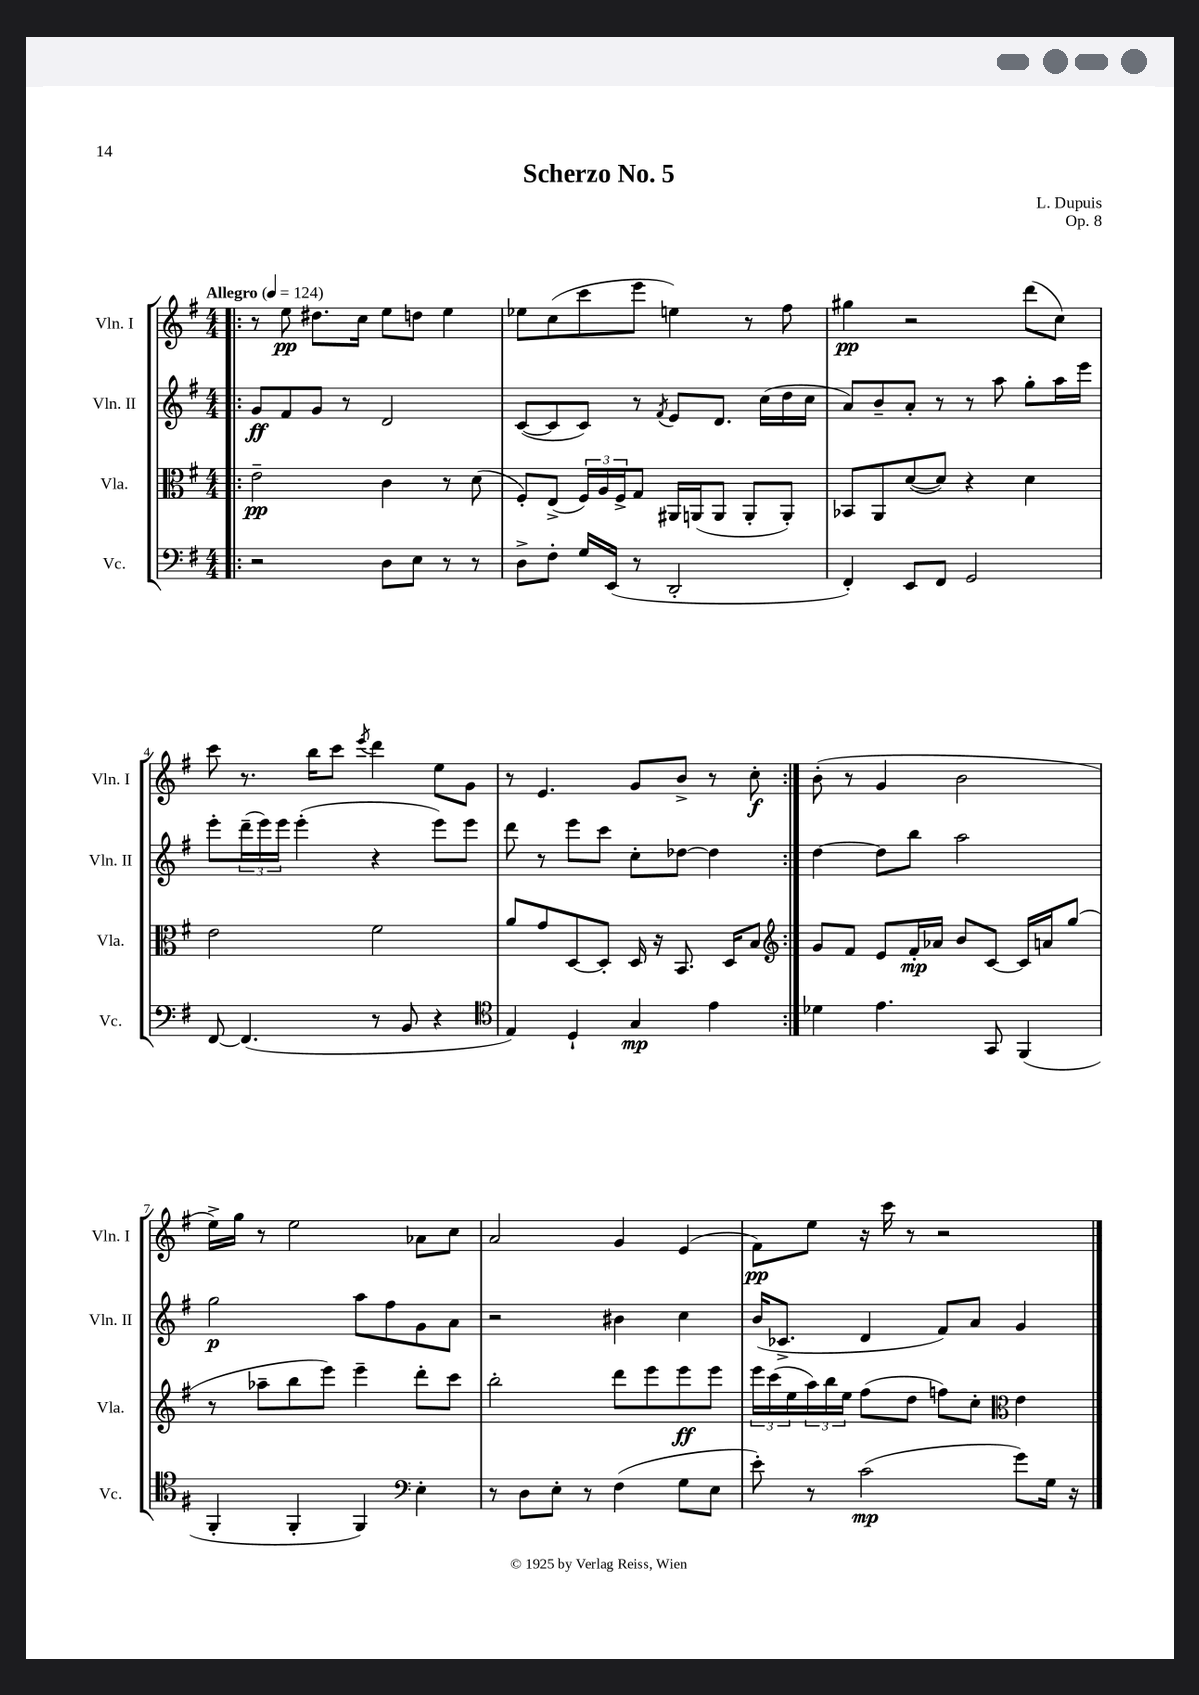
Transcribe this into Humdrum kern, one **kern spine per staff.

**kern	**kern	**kern	**kern
*staff4	*staff3	*staff2	*staff1
*clefF4	*clefC3	*clefG2	*clefG2
*k[f#]	*k[f#]	*k[f#]	*k[f#]
*M4/4	*M4/4	*M4/4	*M4/4
*MM124	*MM124	*MM124	*MM124
=!|:	=!|:	=!|:	=!|:
2r	2e~	8g	8r
.	.	8f#	8ee
.	.	8g	8.dd#
.	.	8r	.
.	.	.	16cc
8D	4c	2d	8ee
8E	.	.	8dd
8r	8r	.	4ee
8r	(8d	.	.
=	=	=	=
8D^	8F#')	([8c	8ee-
8F#'	(8E^	8c]	(8cc
16G	24F#)	8c)	8ccc
.	24A	.	.
(16EE	.	.	.
.	24F#^	.	.
8r	8G	8r	8eee
.	.	8qf#	.
2DD'	16AA#	8e	4ee)
.	(16AA	.	.
.	8AA	8.d	.
.	8AA'	.	8r
.	.	(16cc	.
.	8AA')	16dd	8ff#
.	.	16cc	.
=	=	=	=
4FF#')	8BB-	8a)	4gg#
.	8AA	8b~	.
8EE	([8d	8a'	2r
8FF#	8d])	8r	.
2GG	4r	8r	.
.	.	8aa	.
.	4d	8gg'	(8ddd
.	.	16aa	8cc)
.	.	16eee	.
=	=	=	=
[8FF#	2e	8eee'	8ccc
(4.FF#]	.	(24ddd~	8.r
.	.	24eee)	.
.	.	24eee	.
.	.	(4eee'	.
.	.	.	16bb
.	.	.	8ccc
.	.	.	8qeee
8r	2f#	4r	4ddd
8BB	.	.	.
4r	.	8eee)	8ee
.	.	8eee	8g
=	=	=	=
*clefC4	*	*	*
4E)	8a	8ddd	8r
.	8g	8r	4.e
4D`	[8D	8eee	.
.	8D']	8ccc	.
4G	16D	8cc'	8g
.	16r	.	.
.	8.BB	[8dd-	8b^
4e	.	4dd-]	8r
.	16D	.	.
.	8B	.	8cc'
=:|!	=:|!	=:|!	=:|!
*	*clefG2	*	*
4d-	8g	[4dd	(8b'
.	8f#	.	8r
4.e	8e	8dd]	4g
.	16f#'	8bb	.
.	16a-	.	.
.	8b	2aa	2b
8GG	[8c	.	.
(4FF#	16c]	.	.
.	16a	.	.
.	(8gg	.	.
=	=	=	=
4FF#'	8r	2gg	16ee^)
.	.	.	16gg
.	8aa-~	.	8r
4FF#'	8bb	.	2ee
.	8eee)	.	.
4FF#)	4eee~	8aa	.
.	.	8ff#	.
*clefF4	*	*	*
4E'	8ddd'	8g	8a-
.	8ccc	8a	8cc
=	=	=	=
8r	2bb'	2r	2a
8D	.	.	.
8E'	.	.	.
8r	.	.	.
(4F#	8ddd	4b#	4g
.	8eee	.	.
8G	8eee	4cc	(4e
8E	8eee	.	.
=	=	=	=
8e')	24eee	(16b	8f#)
.	(24ccc	.	.
.	.	8.c-^	.
.	24ee	.	.
8r	24aa)	.	8ee
.	24bb	.	.
.	24ee	.	.
(2c	(8ff#	4d	16r
.	.	.	16ccc
.	8dd	.	8r
.	8ff)	8f#)	2r
.	8cc'	8a	.
*	*clefC3	*	*
8g)	4e	4g	.
16G	.	.	.
16r	.	.	.
==	==	==	==
*-	*-	*-	*-
